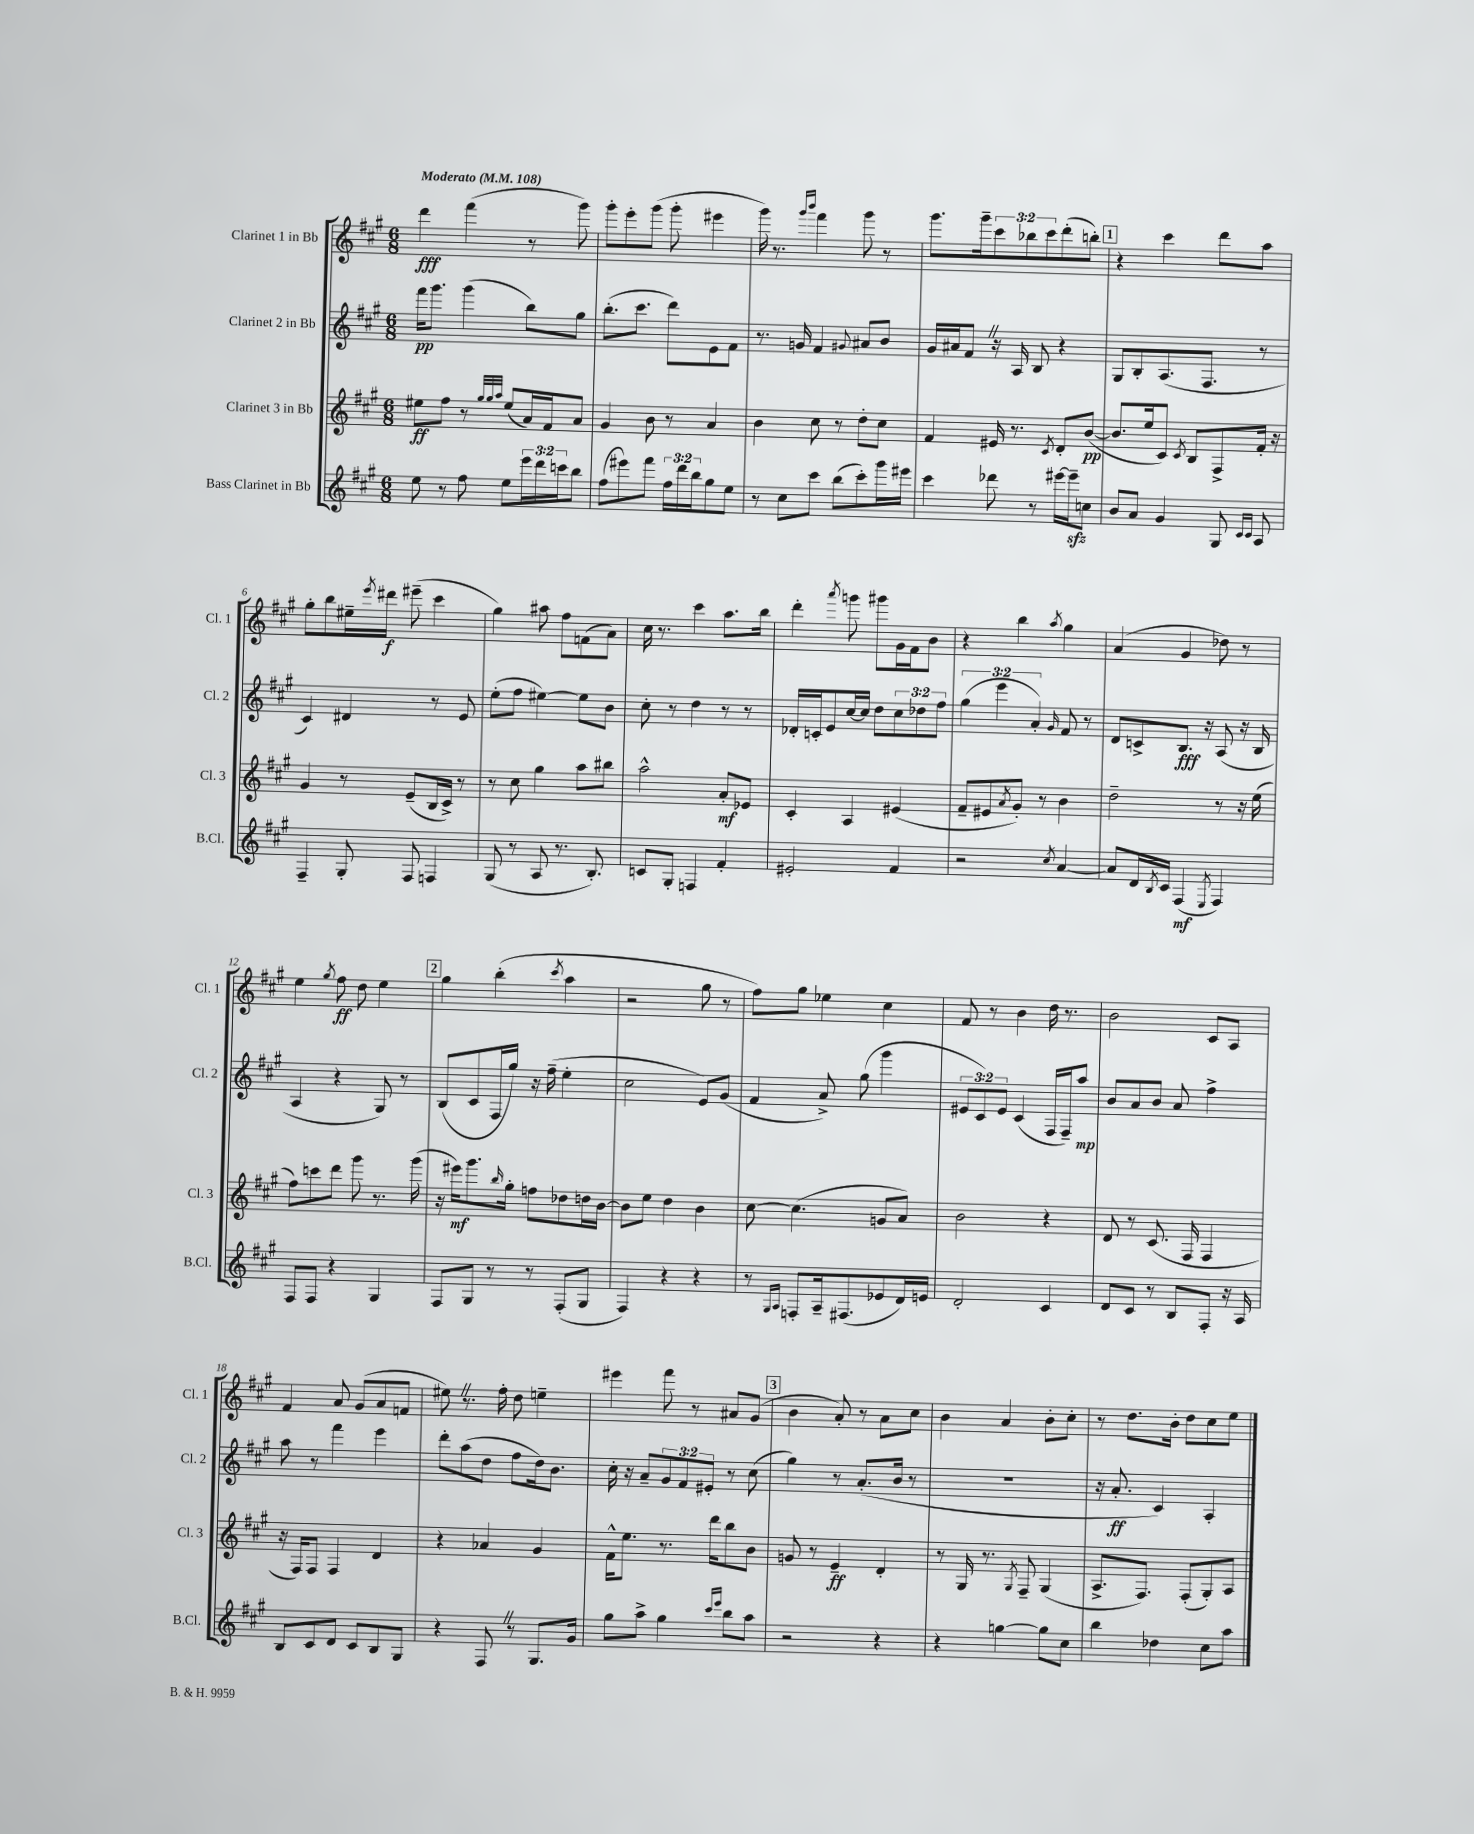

**kern	**kern	**kern	**kern
*staff4	*staff3	*staff2	*staff1
*clefG2	*clefG2	*clefG2	*clefG2
*k[f#c#g#]	*k[f#c#g#]	*k[f#c#g#]	*k[f#c#g#]
*M6/8	*M6/8	*M6/8	*M6/8
*MM108	*MM108	*MM108	*MM108
8ee\	8ee#\L	16fff#\LK	4ddd\
.	.	8.ggg#\J	.
8r	8ff#\J	.	.
8ff#\	8r	(4ggg#\	(4fff#\
.	32qqgg#/LLL	.	.
.	32qqgg#/	.	.
.	32qqaa/JJJ	.	.
8ee\L	(8ee#/L	.	.
24eee\L	16a/L)	8bb\L)	8r
24ddd\	.	.	.
.	16f#/J	.	.
24ccc\J	.	.	.
8bb\J	8a/J	8gg#\J	8ggg#\)
=	=	=	=
(8ff#\L	4g#/	(8.bb'\L	8ggg#'\L
8eee#\)	.	.	8eee'\
.	.	8.ccc#\J	.
8fff#\J	8b\	.	(8ggg#\J
24ff#\LL	8r	8ddd\L)	8ggg#'\
24ddd\	.	.	.
24bb\J	.	.	.
8gg#\	4a/	8e\	4eee#\
8ee\J	.	8f#\J	.
=	=	=	=
8r	4b\	8.r	16ggg#\)
.	.	.	8.r
8cc#\L	.	.	.
.	.	16g/	.
.	.	.	16qqggg#/LL
.	.	.	16qqbbb/JJ
8ccc#\J	8cc#\	4f#/	4fff#\
(8bb\L	8r	.	.
.	.	8qqg#/	.
8ccc#'\)	8dd'\L	8a#/L	8ggg#\
16ggg#\L	8cc#\J	8b/J	8r
16eee#\JJ	.	.	.
=	=	=	=
4ccc#\	4f#/	16g#/LL	8.ggg#\L
.	.	16a#/J	.
.	.	8f#/J	.
.	.	.	16ggg#~\k
8ddd-\	16e#/	16r	12ccc#\
.	8.r	16A/	.
.	.	.	12bb-\
8r	.	8B/	.
.	.	.	12ccc#\
.	8qc#/	.	.
[16eee#\LL	8d'/L	4r	(8ddd'\
16eee#~\]J	.	.	.
8cc\J	([8b/J	.	8bb'\J)
=	=	=	=
8b/L	8.b/]L	8G#/L	4r
8a/J	.	8B'/	.
.	16ee/k	.	.
4g#/	8c#/J)	(8.A/	4ccc#\
.	8qc#/	.	.
.	8B/L	.	.
.	.	8.F#/J	.
8G#/	8F#^/	.	8ddd\L
16qqc#/LL	.	.	.
16qqc#/JJ	.	.	.
8A/	16f#'/Jk	8r	8aa\J
.	16r	.	.
=	=	=	=
4F#~/	4g#/	4c#/)	8gg#'\L
.	.	.	8bb\
8G#'/	8r	4d#/	16ee#~\L
.	.	.	8qeee/
.	.	.	16ddd#\JJ
8F#/	(8e~/L	.	(8eee#~\
4F/	16B/L	8r	4ccc#\
.	16c#^/JJ)	.	.
.	8r	8e/	.
=	=	=	=
(8G#/	8r	(8ee'\L	4gg#\)
8r	8cc#\	8ff#\J	.
8A/	4gg#\	[4ee#\)	8aa#\
8.r	.	.	8ff#\L
.	8aa\L	8ee#\]L	(8f\
8.B'/)	.	.	.
.	8bb#\J	8b\J	8a\J)
=	=	=	=
8c/L	2aa^^\	8cc#'\	16cc#\
.	.	.	8.r
8G#'/J	.	8r	.
4F/	.	4dd\	4ccc#\
4f#'/	8a'/L	8r	8.aa\L
.	8e-/J	8r	.
.	.	.	16bb\Jk
=	=	=	=
2e#'/	4c#'/	16d-'/LL	4ddd'\
.	.	16c'/J	.
.	.	8e/	.
.	.	.	8qaaa/
.	4A/	[16cc#/L	8ggg\
.	.	16cc#/]JJ	.
.	.	8dd\L	8ggg#\L
4f#/	(4e#/	12cc#\	16g#\L
.	.	.	16f#\J
.	.	12dd-\	.
.	.	.	8b\J
.	.	12ff#\J	.
=	=	=	=
2r	8f#~/L	(6gg#\	4r
.	8e#/	.	.
.	.	6eee\	.
.	8qa/	.	.
.	8g#'/J)	.	4bb\
.	.	6a'/)	.
.	8r	.	.
8qcc#/	.	16qqg#/	8qaa/
[4a/	4b\	8f#/	4gg#\
.	.	8r	.
=	=	=	=
8a/]L	2dd~\	8d/L	(4a/
16d/L	.	8c^/	.
8qB/	.	.	.
16c#/JJ	.	.	.
(4F#/	.	8.B/J	4g#/
.	.	16r	.
8qE/	.	.	.
4F#/)	8r	(8A/	8dd-\)
.	16r	16r	8r
.	(16ee\	16B/	.
=	=	=	=
8F#/L	8ff#\L)	4A/	4ee\
8F#/J	8ccc\	.	.
.	.	.	8qgg#/
4r	8ddd\J	4r	8ff#\
.	8ggg#\	.	8dd\
4G#/	8.r	8G#/)	4ee\
.	.	8r	.
.	(16ggg#\	.	.
=	=	=	=
8F#/L	16r	(8B/L	4gg#\
.	16eee#\LK)	.	.
8G#/J	8.ggg#\	8c#/	.
8r	.	16F#/L	(4bb'\
.	16qqbb/	.	.
.	16gg#'\Jk	16gg#/JJ)	.
8r	8ff\L	16r	.
.	.	(16ff#~\	.
.	.	.	8qccc#/
(8F#'/L	8dd-\	4ee'\	4aa\
8G#/J	16dd\L	.	.
.	[16b\JJ	.	.
=	=	=	=
4F#/)	8b\]L	2cc#\	2r
.	8ee\J	.	.
4r	4dd\	.	.
4r	4b\	8e/L)	8gg#\
.	.	(8g#/J	8r
=	=	=	=
8r	[8cc#\	4f#/	8ff#\L)
16qqG#/LL	.	.	.
16qqA/JJ	.	.	.
8F'/L	(4.cc#\]	.	8gg#\J
16A~/k	.	8a^/)	4ee-\
(8.F#/	.	.	.
.	.	(8gg#\	.
8e-/	8g/L	4ggg#\	4cc#\
16d/L)	8a/J)	.	.
16e/JJ	.	.	.
=	=	=	=
2d'/	2b\	12e#/L	8f#/
.	.	12c#/)	.
.	.	.	8r
.	.	12e#/J	.
.	.	(4c#/	4b\
4c#/	4r	16F#/LL	16dd\
.	.	16F#~/J)	8.r
.	.	8aa/J	.
=	=	=	=
8d/L	8d/	8b/L	2b\
8c#/J	8r	8a/	.
8r	(8.c#/	8b/J	.
8B/L	.	8a/	.
.	16F#/	.	.
8F#'/J	4F#/	4ff#^\	8c#/L
16r	.	.	8A/J
16A/	.	.	.
=	=	=	=
8B/L	16r	8aa\	4f#/
.	16F#/LK)	.	.
8c#/	8F#/J	8r	.
8d/J	4F#/	4fff#\	8a/
8c#/L	.	.	(8g#/L
8B/	4d/	4eee\	8a/
8G#/J	.	.	8f/J
=	=	=	=
4r	4r	8ddd'\L	8ee#\)
.	.	(8aa\	8.r
8F#/	4a-/	8dd\J	.
.	.	.	16ff#'\
8r	.	8ff#\L	8dd\
8.G#/L	4g#/	16dd\k)	4ee~\
.	.	8.b\J	.
16g#/Jk	.	.	.
=	=	=	=
8gg#\L	16f#^^\LK	16cc#'\	4eee#\
.	8.ee\J	16r	.
8aa^\J	.	8a~/L	.
4gg#\	8.r	12g#/	8fff#\
.	.	12f#/	.
.	.	.	8r
.	.	12e#'/J	.
.	16ddd\LK	.	.
16qqccc#/LL	.	.	.
16qqeee/JJ	.	.	.
8bb\L	8bb\	8r	8a#/L
8aa\J	8b\J	(8cc#\	(8g#/J
=	=	=	=
2r	8g/	4gg#\)	4b\
.	8r	.	.
.	4e~/	8r	8a'/)
.	.	(8.a'/L	8r
4r	4d'/	.	8a\L
.	.	16b/Jk	.
.	.	8r	8cc#\J
=	=	=	=
4r	8r	2.r	4b\
.	16G#/	.	.
.	8.r	.	.
[4gg\	.	.	4a/
.	8qG#/	.	.
.	8F#~/	.	.
8gg\]L	(4G#/	.	8b'\L
8cc#\J	.	.	8cc#'\J
=	=	=	=
4bb\	8.A^/L	16r	8r
.	.	8.a'/	.
.	.	.	8.dd\L
.	8.F#/J)	.	.
4dd-\	.	4c#/)	.
.	.	.	16b'\Jk
.	(8F#'/L	.	8dd\L
8cc#\L	8G#'/)	4A'/	8cc#\
8aa\J	8A/J	.	8ee\J
==	==	==	==
*-	*-	*-	*-
